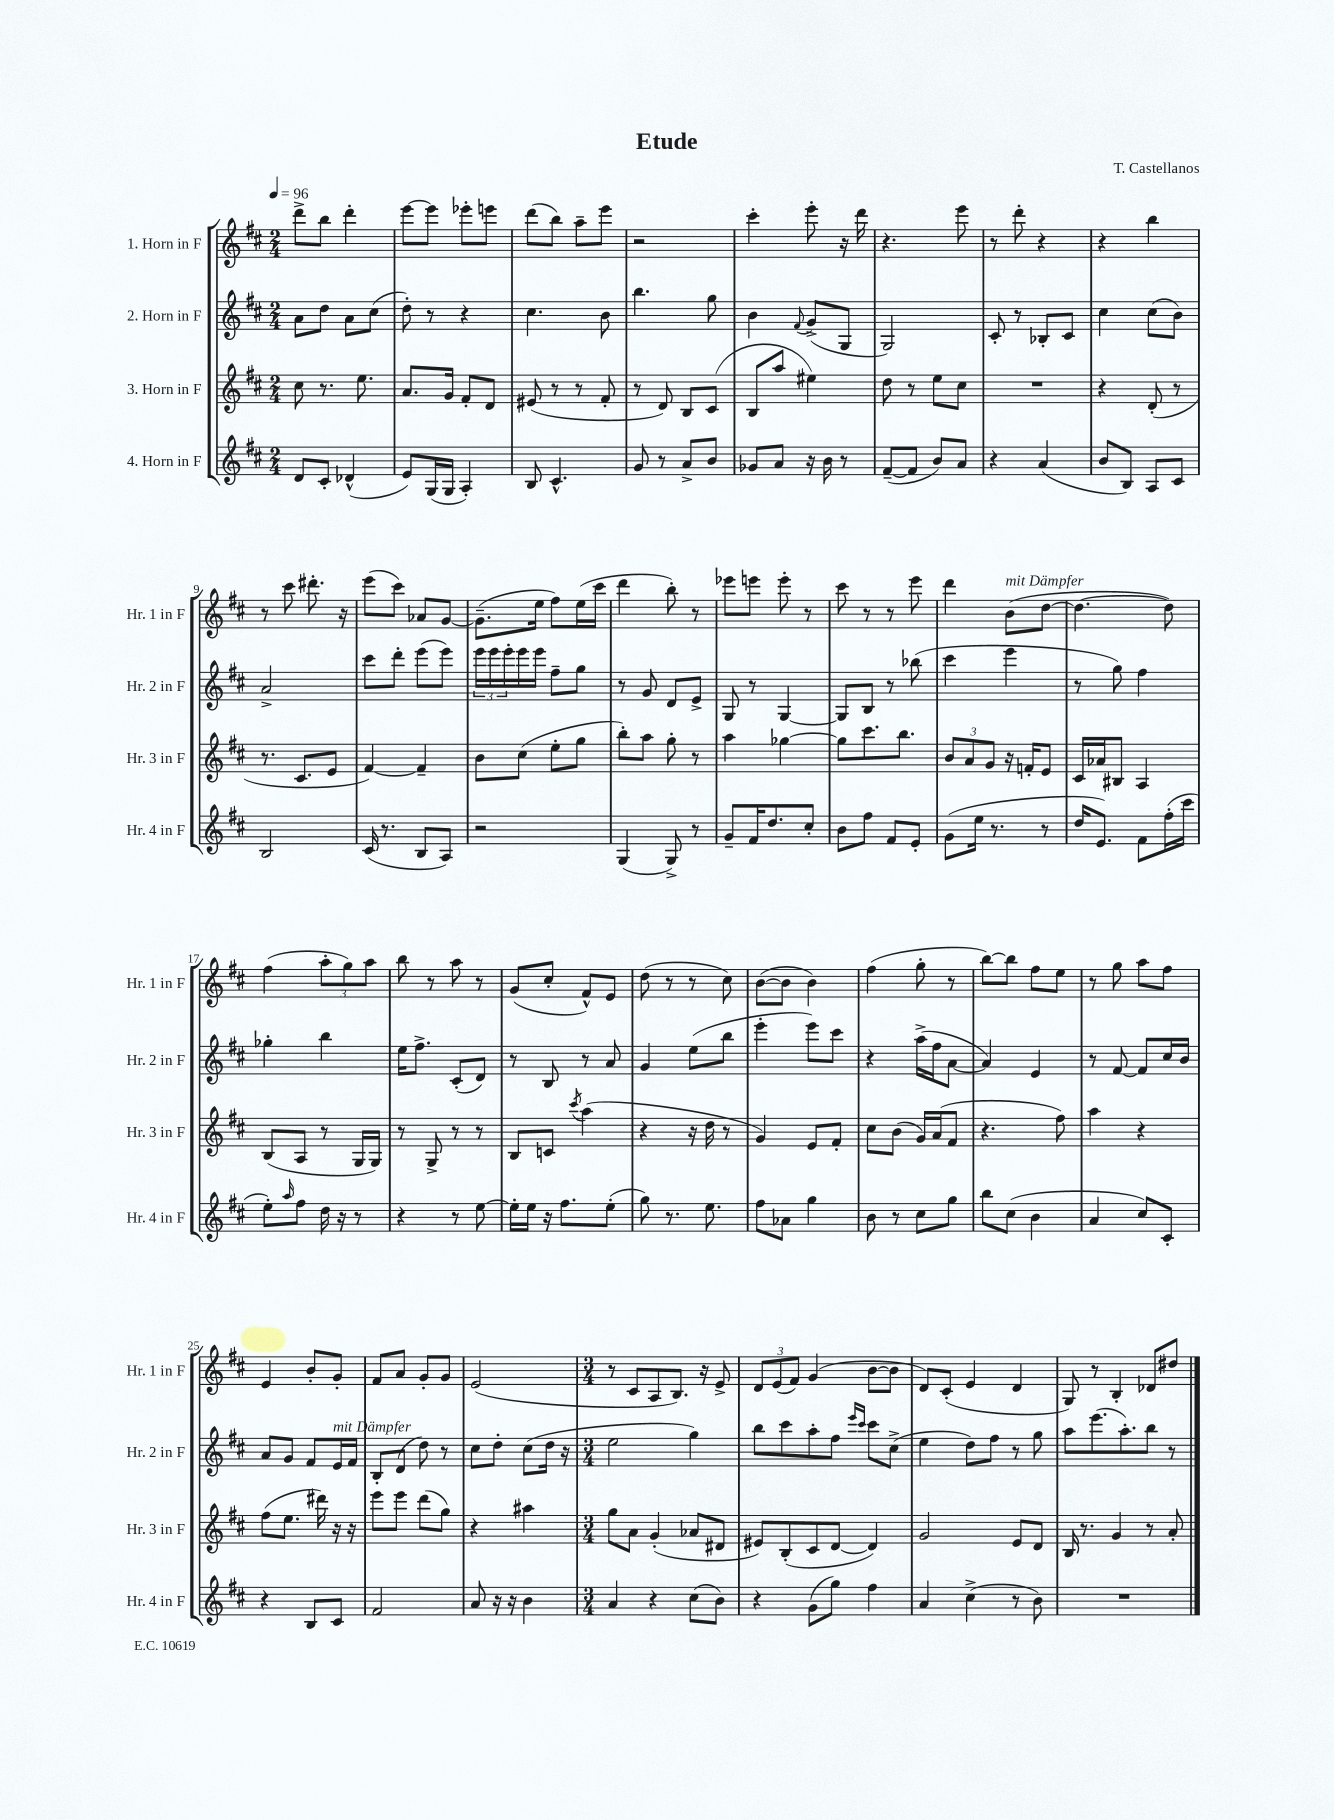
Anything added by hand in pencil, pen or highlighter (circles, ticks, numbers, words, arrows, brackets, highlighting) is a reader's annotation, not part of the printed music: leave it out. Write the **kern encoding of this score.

**kern	**kern	**kern	**kern
*staff4	*staff3	*staff2	*staff1
*clefG2	*clefG2	*clefG2	*clefG2
*k[f#c#]	*k[f#c#]	*k[f#c#]	*k[f#c#]
*M2/4	*M2/4	*M2/4	*M2/4
*MM96	*MM96	*MM96	*MM96
8d/L	8cc#\	8a\L	8ddd^\L
8c#'/J	8.r	8dd\J	8bb\J
(4d-^^/	.	8a\L	4ddd'\
.	8.ee\	.	.
.	.	(8cc#\J	.
=	=	=	=
8e/L)	8.a/L	8dd'\)	[8eee\L
(16G/L	.	8r	8eee\]J
16G/JJ	16g/Jk	.	.
4A'/)	8f#'/L	4r	8eee-'\L
.	8d/J	.	8eee\J
=	=	=	=
8B/	(8e#/	4.cc#\	(8ddd\L
4.c#^^/	8r	.	8bb\J)
.	8r	.	8aa~\L
.	8f#'/	8b\	8eee\J
=	=	=	=
8g/	8r	4.bb\	2r
8r	8d/)	.	.
8a^/L	8B/L	.	.
8b/J	(8c#/J	8gg\	.
=	=	=	=
8g-/L	8B/L	4b\	4ccc#'\
8a/J	8aa/J	.	.
.	.	8qqf#/	.
16r	4ee#\)	(8g^/L	8eee'\
16b\	.	.	.
8r	.	8G/J	16r
.	.	.	16ddd\
=	=	=	=
([8f#~/L	8dd\	2G/)	4.r
8f#/]J	8r	.	.
8b/L)	8ee\L	.	.
8a/J	8cc#\J	.	8eee\
=	=	=	=
4r	2r	8c#'/	8r
.	.	8r	8ddd'\
(4a/	.	8B-'/L	4r
.	.	8c#/J	.
=	=	=	=
8b/L	4r	4cc#\	4r
8B/J)	.	.	.
8A/L	(8d'/	(8cc#\L	4bb\
8c#/J	8r	8b\J)	.
=	=	=	=
2B/	8.r	2a^/	8r
.	.	.	8ccc#\
.	8.c#/L	.	.
.	.	.	8.ddd#'\
.	8e/J	.	.
.	.	.	16r
=	=	=	=
(16c#/	[4f#/)	8ccc#\L	(8eee\L
8.r	.	.	.
.	.	8ddd'\J	8ccc#\J)
8B/L	4f#~/]	(8eee\L	8a-/L
8A/J)	.	8eee\J)	[8g/J
=	=	=	=
2r	8b\L	24eee\LL	(8.g~\]L
.	.	24eee\	.
.	.	24eee'\	.
.	(8cc#\J	16eee\	.
.	.	16eee\JJ	16ee\Jk
.	8ee'\L	8ff#~\L	8ff#\L)
.	8gg\J	8gg\J	(16ee\L
.	.	.	16ccc#\JJ
=	=	=	=
(4G/	8bb'\L)	8r	4ddd\
.	8aa\J	8g/	.
8G^/)	8gg'\	8d/L	8bb'\)
8r	8r	8e^/J	8r
=	=	=	=
8g~/L	4aa\	8G/	8eee-\L
16f#/K	.	8r	8eee\J
8.dd/	.	.	.
.	[4gg-\	[4G/	8eee'\
8cc#'/J	.	.	8r
=	=	=	=
8b\L	8gg-\]L	8G/]L	8ccc#\
8ff#\J	8.ccc#\	8B/J	8r
8f#/L	.	8r	8r
.	8.bb\J	.	.
8e'/J	.	(8bb-\	8eee\
=	=	=	=
(8g\L	12b/L	4ccc#\	4ddd\
.	12a/	.	.
16ee\Jk	.	.	.
.	12g/J	.	.
8.r	.	.	.
.	16r	4eee\	(8b\L
.	16f'/LK	.	.
8r	8e/J	.	[8dd\J
=	=	=	=
16dd/LK	16c#/LL	8r	4.dd\_
8.e/J)	16a-/J	.	.
.	8B#/J	8gg\)	.
8f#\L	4A/	4ff#\	.
(16ff#'\L	.	.	8dd\])
16ccc#\JJ	.	.	.
=	=	=	=
8ee'\L)	(8B/L	4gg-'\	(4ff#\
16qqaa/	.	.	.
8ff#\J	8A/J	.	.
16dd\	8r	4bb\	12aa'\L
16r	.	.	.
.	.	.	12gg\)
8r	16G/LL	.	.
.	.	.	12aa\J
.	16G/JJ)	.	.
=	=	=	=
4r	8r	16ee\LK	8bb\
.	.	8.ff#^\J	.
.	8G^/	.	8r
8r	8r	(8c#'/L	8aa\
[8ee\	8r	8d/J)	8r
=	=	=	=
16ee'\]LL	8B/L	8r	(8g/L
16ee\JJ	.	.	.
16r	8c/J	8B/	8cc#'/J
8.ff#\L	.	.	.
.	8qccc#/	.	.
.	(4aa\	8r	8f#^^/L)
(8ee'\J	.	8a/	8e/J
=	=	=	=
8gg\)	4r	4g/	(8dd\
8.r	.	.	8r
.	16r	(8ee\L	8r
8.ee\	16dd\	.	.
.	8r	8bb\J	8cc#\)
=	=	=	=
8ff#\L	4g/)	4eee'\	([8b\L
8a-\J	.	.	8b\]J
4gg\	8e/L	8eee\L)	4b\)
.	8f#'/J	8ccc#\J	.
=	=	=	=
8b\	8cc#\L	4r	(4ff#\
8r	(8b\J	.	.
8cc#\L	16g/LL)	(16aa^\LL	8gg'\
.	(16a/J	16ff#\J	.
8gg\J	8f#/J	[8a\J	8r
=	=	=	=
8bb\L	4.r	4a/])	[8bb\L)
(8cc#\J	.	.	8bb\]J
4b\	.	4e/	8ff#\L
.	8ff#\)	.	8ee\J
=	=	=	=
4a/	4aa\	8r	8r
.	.	[8f#/	8gg\
8cc#/L)	4r	8f#/]L	8aa\L
8c#'/J	.	16cc#/L	8ff#\J
.	.	16b/JJ	.
=	=	=	=
4r	(8ff#\L	8a/L	4e/
.	8.ee\J	8g/J	.
8B/L	.	8f#/L	8b'/L
.	16ddd#\)	.	.
8c#/J	16r	16e/L	8g'/J
.	16r	16f#/JJ	.
=	=	=	=
2f#/	8eee\L	8B'/L	8f#/L
.	8eee\J	(8d/J	8a/J
.	(8ddd\L	8dd\)	8g'/L
.	8gg\J)	8r	8g/J
=	=	=	=
8a/	4r	8cc#\L	(2e/
16r	.	8dd'\J	.
16r	.	.	.
4b\	4aa#\	(8cc#\L	.
.	.	16dd\Jk	.
.	.	16r	.
=	=	=	=
*M3/4	*M3/4	*M3/4	*M3/4
4a/	8gg\L	2ee\	8r
.	8a\J	.	8c#/L
4r	(4g'/	.	8A/
.	.	.	8.B/J)
(8cc#\L	8a-/L	4gg\)	.
.	.	.	16r
8b\J)	8d#/J	.	8e^/
=	=	=	=
4r	8e#/L)	8bb\L	12d/L
.	.	.	(12e/
.	(8B'/	8ccc#\	.
.	.	.	12f#/J)
(8g\L	8c#/	8aa'\	(4g/
8gg\J)	[8d/J	8ff#\J	.
.	.	16qqeee/LL	.
.	.	16qqccc#/JJ	.
4ff#\	4d/])	8ccc#\L	[8b\L
.	.	(8cc#^\J	8b\]J
=	=	=	=
4a/	2g/	4ee\	8d/L)
.	.	.	(8c#'/J
(4cc#^\	.	8dd\L)	4e/
.	.	8ff#\J	.
8r	8e/L	8r	4d/
8b\)	8d/J	8gg\	.
=	=	=	=
2.r	16B/	8aa\L	8G/)
.	8.r	.	.
.	.	(8.eee\	8r
.	4g/	.	4B'/
.	.	8.aa'\)	.
.	8r	8bb\J	8d-/L
.	8a'/	8r	8dd#/J
==	==	==	==
*-	*-	*-	*-
